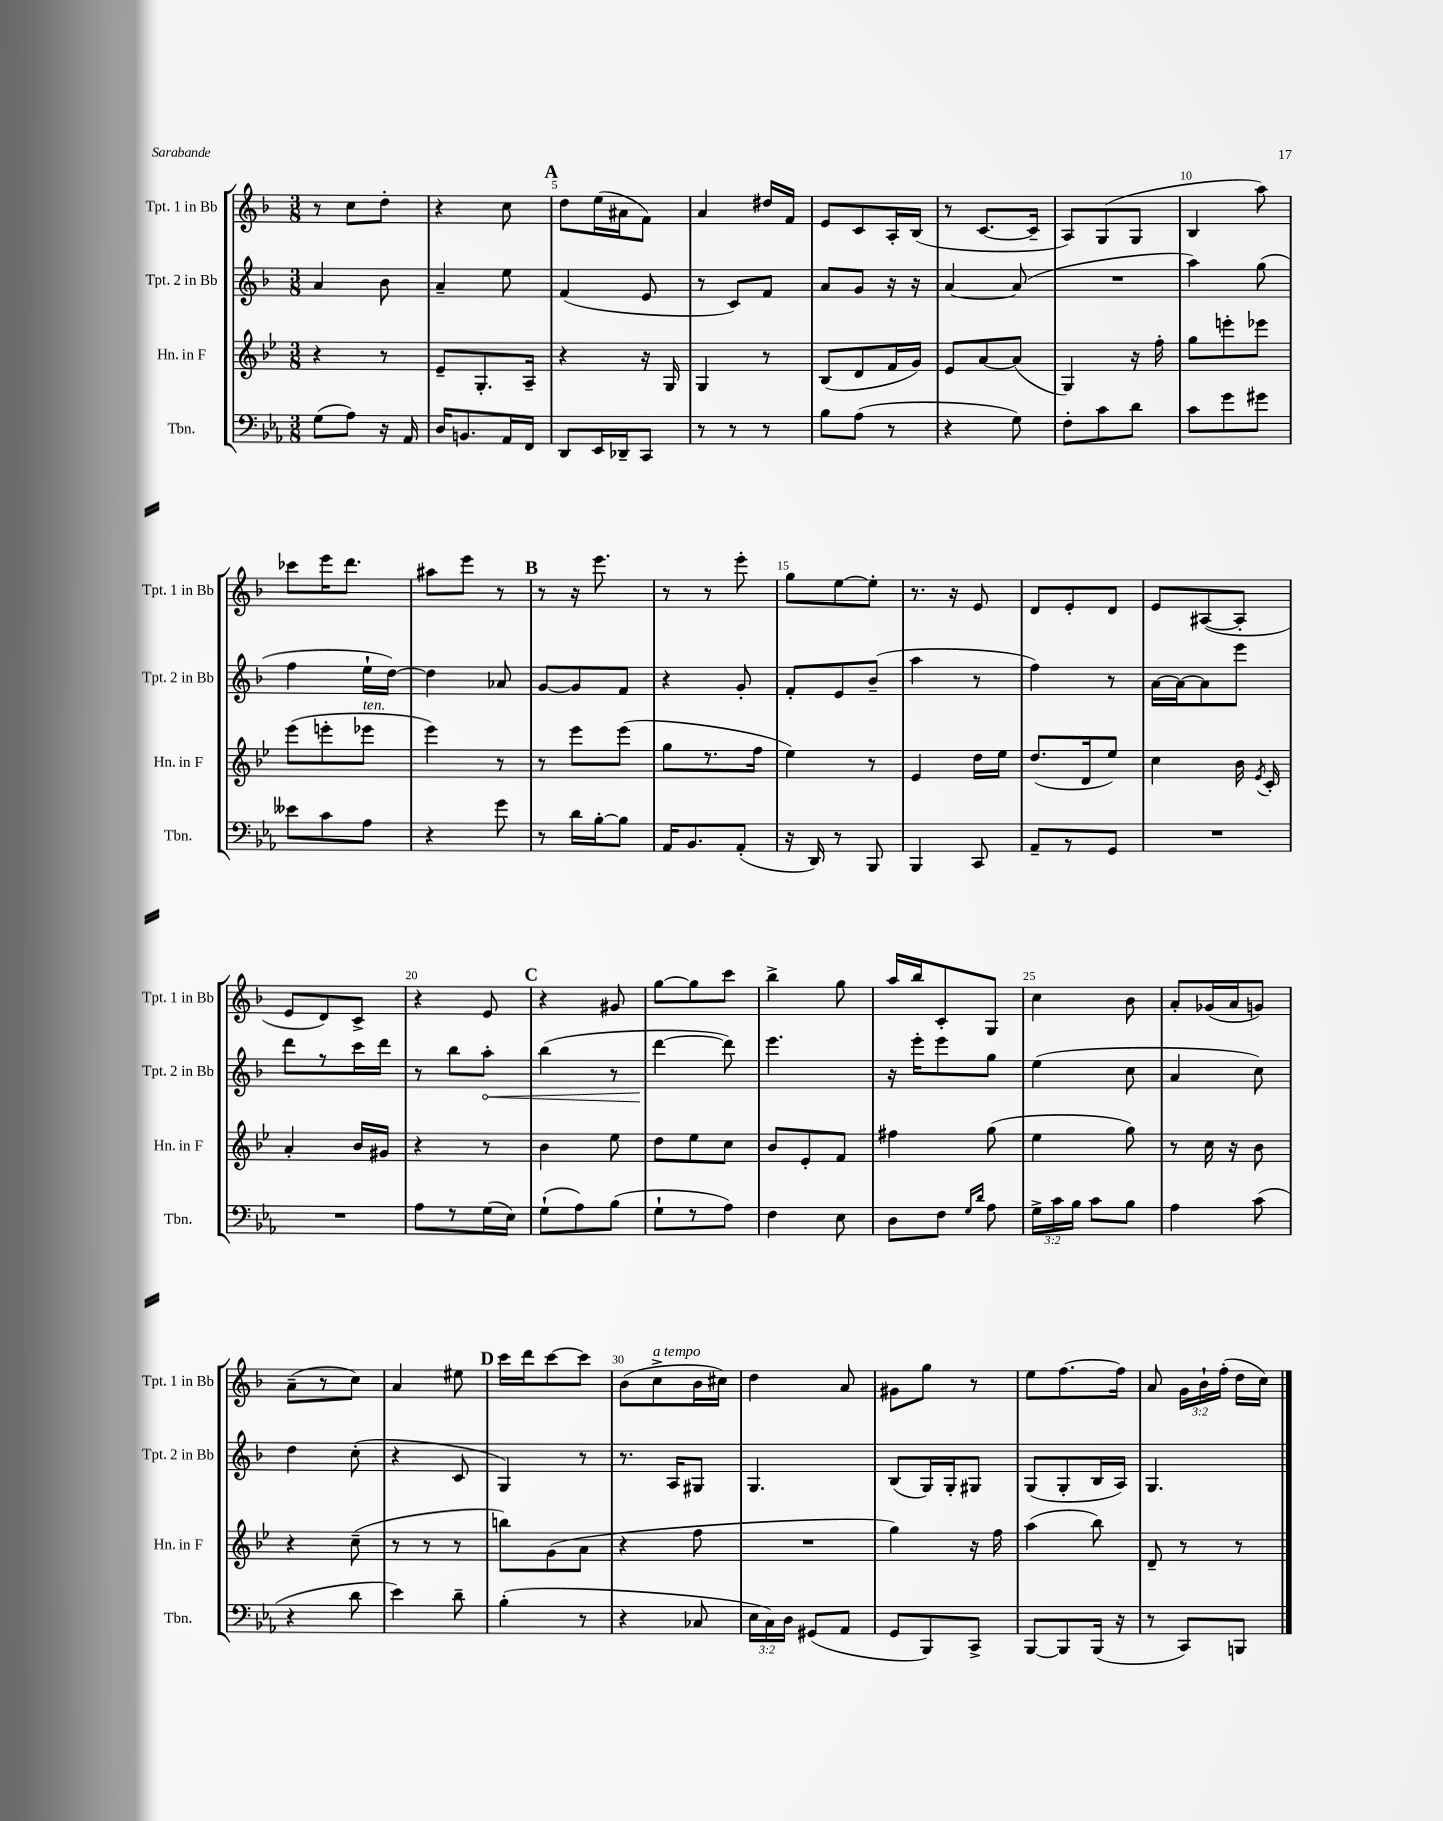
<<
\new StaffGroup <<
\new Staff = "s0" \with { instrumentName = "Tpt. 1 in Bb" shortInstrumentName = "Tpt. 1 in Bb" } {
    \clef treble \key f \major \numericTimeSignature \time 3/8 \override Staff.TupletNumber.text = #tuplet-number::calc-fraction-text
    \autoBeamOff r8 c''8[ d''8]-. |
    r4 c''8 |
    \mark \markup { \bold "A" } d''8[ e''16( ais'16 f'8]) |
    a'4 dis''16[ f'16] |
    e'8[ c'8 a16-. bes16]( |
    r8 c'8.[~ c'16]-- |
    a8[) g8( g8] |
    bes4 a''8) |
    ces'''8[ e'''16 d'''8.] |
    ais''8[ e'''8] r8 |
    \mark \markup { \bold "B" } r8 r16 e'''8. |
    r8 r8 e'''8-. |
    g''8[ e''8~ e''8]-. |
    r8. r16 e'8 |
    d'8[ e'8-. d'8] |
    e'8[ ais8~( ais8]-. |
    e'8[ d'8) c'8]-> |
    r4 e'8 |
    \mark \markup { \bold "C" } r4 gis'8 |
    g''8[~ g''8 c'''8] |
    bes''4-> g''8 |
    a''16[ bes''16 c'8-. g8] |
    c''4 bes'8 |
    a'8[-. ges'16( a'16 g'8]) |
    a'8[--( r8 c''8]) |
    a'4 eis''8 |
    \mark \markup { \bold "D" } c'''16[ d'''16 c'''8~ c'''8] |
    bes'8[( c''8->^\markup { \italic "a tempo" } bes'16 cis''16]) |
    d''4 a'8 |
    gis'8[ g''8] r8 |
    e''8[ f''8.~ f''16] |
    a'8 \tuplet 3/2 { g'16[ bes'16-! f''16]-.( } d''16[ c''16]) \bar "|." |
}
\new Staff = "s1" \with { instrumentName = "Tpt. 2 in Bb" shortInstrumentName = "Tpt. 2 in Bb" } {
    \clef treble \key f \major \numericTimeSignature \time 3/8
    \autoBeamOff a'4 bes'8 |
    a'4-- e''8 |
    \mark \markup { \bold "A" } f'4( e'8 |
    r8 c'8[) f'8] |
    a'8[ g'8] r16 r16 |
    a'4~ a'8( |
    R4. |
    a''4) g''8( |
    f''4 e''16[-! d''16]~) |
    d''4 aes'8 |
    \mark \markup { \bold "B" } g'8[~ g'8 f'8] |
    r4 g'8-. |
    f'8[-. e'8 bes'8]--( |
    a''4 r8 |
    f''4) r8 |
    a'16[~ a'16~ a'8 e'''8] |
    d'''8[ r8 c'''16 d'''16] |
    r8 bes''8[ \once \override Hairpin.circled-tip = ##t a''8]-.\< |
    \mark \markup { \bold "C" } bes''4( r8 |
    d'''4~\! d'''8) |
    e'''4. |
    r16 e'''16[-. e'''8 g''8] |
    e''4( c''8 |
    a'4 c''8) |
    d''4 c''8-.( |
    r4 c'8 |
    \mark \markup { \bold "D" } g4) r8 |
    r8. a16[ gis8] |
    g4. |
    bes8[( g16) g16-. gis8] |
    g8[( g8-. bes16 a16]) |
    g4. \bar "|." |
}
\new Staff = "s2" \with { instrumentName = "Hn. in F" shortInstrumentName = "Hn. in F" } {
    \clef treble \key bes \major \numericTimeSignature \time 3/8
    \autoBeamOff r4 r8 |
    ees'8[-- g8.-. a16]-- |
    \mark \markup { \bold "A" } r4 r16 g16 |
    g4 r8 |
    bes8[( d'8 f'16 g'16]) |
    ees'8[ a'8~ a'8]( |
    g4) r16 f''16-. |
    g''8[ e'''8-. ees'''8] |
    ees'''8[( e'''8-. ees'''8]^\markup { \italic "ten." } |
    ees'''4) r8 |
    \mark \markup { \bold "B" } r8 ees'''8[ ees'''8]( |
    g''8[ r8. f''16] |
    ees''4) r8 |
    ees'4 d''16[ ees''16] |
    d''8.[( d'16 ees''8]) |
    c''4 bes'16 \acciaccatura { ees'8 } c'16-. |
    a'4-. bes'16[ gis'16] |
    r4 r8 |
    \mark \markup { \bold "C" } bes'4 ees''8 |
    d''8[ ees''8 c''8] |
    bes'8[ ees'8-. f'8] |
    fis''4 g''8( |
    ees''4 g''8) |
    r8 c''16 r16 bes'8 |
    r4 c''8--( |
    r8 r8 r8 |
    \mark \markup { \bold "D" } b''8[) g'8( a'8] |
    r4 f''8 |
    R4. |
    g''4) r16 f''16 |
    a''4( bes''8) |
    d'8-- r8 r8 \bar "|." |
}
\new Staff = "s3" \with { instrumentName = "Tbn." shortInstrumentName = "Tbn." } {
    \clef bass \key ees \major \numericTimeSignature \time 3/8 \override Staff.TupletNumber.text = #tuplet-number::calc-fraction-text
    \autoBeamOff g8[( aes8]) r16 aes,16 |
    d16[ b,8. aes,16 f,16] |
    \mark \markup { \bold "A" } d,8[ ees,16 des,16-- c,8] |
    r8 r8 r8 |
    bes8[ aes8]( r8 |
    r4 g8) |
    f8[-. c'8 d'8] |
    c'8[ g'8 gis'8] |
    eeses'8[ c'8 aes8] |
    r4 g'8 |
    \mark \markup { \bold "B" } r8 d'16[ bes16~-. bes8] |
    aes,16[ bes,8. aes,8]-.( |
    r16 d,16) r8 bes,,8 |
    bes,,4 c,8 |
    aes,8[-- r8 g,8] |
    R4. |
    R4. |
    aes8[ r8 g16( ees16]) |
    \mark \markup { \bold "C" } g8[-!( aes8) bes8]( |
    g8[-! r8 aes8]) |
    f4 ees8 |
    d8[ f8] \grace { g16[ d'16] } aes8 |
    \tuplet 3/2 { g16[-> c'16 bes16] } c'8[ bes8] |
    aes4 c'8( |
    r4 d'8 |
    ees'4) d'8-- |
    \mark \markup { \bold "D" } bes4-.( r8 |
    r4 ces8 |
    \tuplet 3/2 { ees16[ c16) d16] } gis,8[( aes,8] |
    g,8[ bes,,8) c,8]-> |
    bes,,8[~ bes,,8 bes,,16]( r16 |
    r8 c,8[) b,,8] \bar "|." |
}
>>
>>
\layout { \context { \Score currentBarNumber = #3 \override BarNumber.break-visibility = ##(#f #t #t) barNumberVisibility = #(every-nth-bar-number-visible 5) } }
